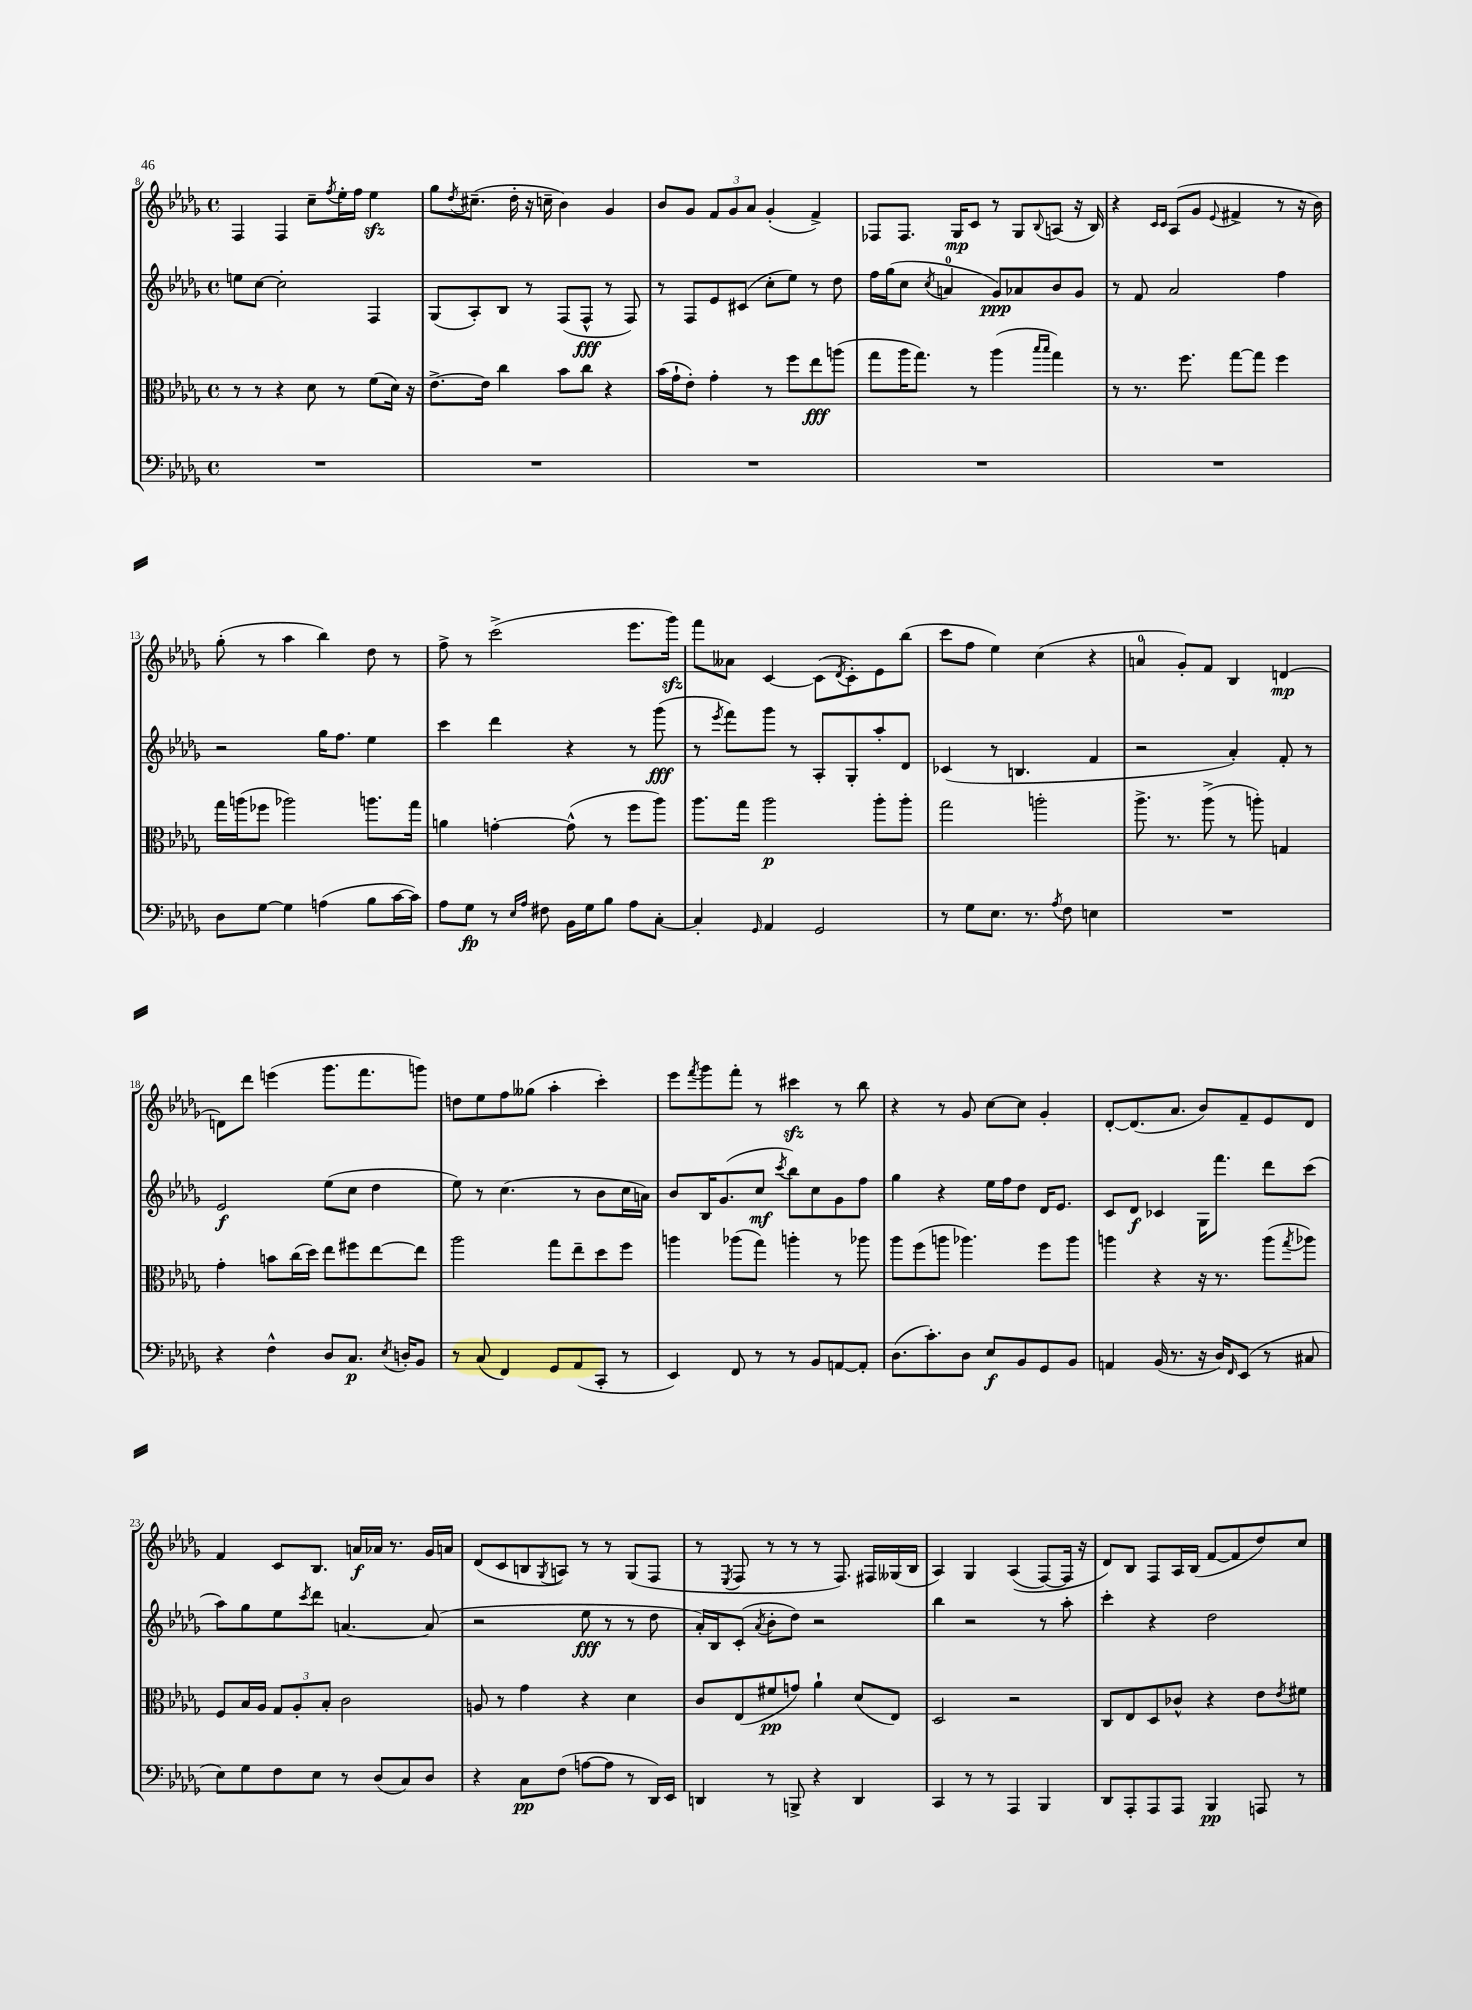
<<
\new StaffGroup <<
\new Staff = "s0" {
    \clef treble \key des \major \defaultTimeSignature \time 4/4
    f4 f4 c''8-- \acciaccatura { f''8 } ees''16-. f''16 ees''4\sfz |
    ges''8 \acciaccatura { des''8 } cis''8.--( des''16-. r16 c''16-- bes'4) ges'4 |
    bes'8 ges'8 \tuplet 3/2 { f'8 ges'8 aes'8 } ges'4-.( f'4->) |
    fes8 fes8. ges16\mp c'8 r8 ges8 \appoggiatura { bes8 } a8( r16 bes16) |
    r4 \grace { c'16 c'16 } aes8( ges'8 \appoggiatura { ees'8 } fis'4-> r8 r16 bes'16) |
    ges''8-.( r8 aes''4 bes''4) des''8 r8 |
    f''8-> r8 c'''2->( ees'''8. ges'''16\sfz) |
    f'''8 aeses'8 c'4~ c'8( \acciaccatura { des'8 } c'8-.) ees'8 bes''8( |
    c'''8 f''8 ees''4) c''4( r4 |
    a'4-0 ges'8-.) f'8 bes4 d'4~\mp |
    d'8 des'''8 e'''4( ges'''8. f'''8. g'''8) |
    d''8 ees''8 f''8 geses''8( aes''4-. c'''4-.) |
    ees'''8 \acciaccatura { f'''8 } ges'''8 f'''8-. r8 cis'''4\sfz r8 bes''8 |
    r4 r8 ges'8 c''8~ c''8 ges'4-. |
    des'8~-. des'8.( aes'8. bes'8) f'8-- ees'8 des'8 |
    f'4 c'8 bes8. a'16\f aes'16 r8. ges'16 a'16 |
    des'8( c'8 b8 \acciaccatura { ges8 } a8) r8 r8 ges8( f8 |
    r8 \acciaccatura { ees8 } f8 r8 r8 r8 f8.) fis16 geses16( bes16 |
    aes4) ges4 aes4(\( f8~) f16 r16 |
    des'8\) bes8 f8 aes16 bes16( f'8~ f'8 des''8) c''8 \bar "|." |
}
\new Staff = "s1" {
    \clef treble \key des \major \defaultTimeSignature \time 4/4
    e''8 c''8~ c''2-. f4 |
    ges8( aes8-.) bes8 r8 f8( f8-^\fff r8 f8) |
    r8 f8 ees'8 cis'8( c''8-. ees''8) r8 des''8 |
    f''16 ges''16( c''8 \acciaccatura { c''8 } a'4-0 ges'8\ppp) aes'8 bes'8 ges'8 |
    r8 f'8 aes'2 f''4 |
    r2 ges''16 f''8. ees''4 |
    c'''4 des'''4 r4 r8 ges'''8\fff( |
    r8 \acciaccatura { ees'''8 } f'''8) ges'''8 r8 aes8-. ges8-. aes''8-. des'8 |
    ces'4( r8 b4. f'4 |
    r2 aes'4-.) f'8-. r8 |
    ees'2\f ees''8( c''8 des''4 |
    ees''8) r8 c''4.( r8 bes'8 c''16 a'16) |
    bes'8 bes16 ges'8.( c''8\mf \acciaccatura { c'''8 } bes''8) c''8 ges'8 f''8 |
    ges''4 r4 ees''16 f''16 des''8 des'16 ees'8. |
    c'8 des'8\f ces'4 ges16 f'''8. des'''8 c'''8( |
    aes''8) ges''8 ees''8 \acciaccatura { c'''8 } des'''8 a'4.~ a'8( |
    r2 ees''8\fff r8 r8 des''8 |
    aes'16-.) bes16 c'8-.( \acciaccatura { aes'8 } bes'8-. des''8) r2 |
    bes''4 r2 r8 aes''8-. |
    c'''4-. r4 des''2 \bar "|." |
}
\new Staff = "s2" {
    \clef alto \key des \major \defaultTimeSignature \time 4/4
    r8 r8 r4 des'8 r8 f'8( des'16) r16 |
    ees'8.~-> ees'16 c''4 bes'8 c''8 r4 |
    bes'16( ges'16-! ees'8-.) ges'4-. r8 f''8 ees''8\fff a''8( |
    ges''8 aes''16 ges''8.) r8 aes''4( \grace { bes''16 bes''16 } ges''4) |
    r8 r8. f''8. ges''8~ ges''8 f''4 |
    ges''16 a''16( fes''8 aes''2) a''8. ges''16 |
    a'4 g'4~-. g'8-^( r8 f''8 aes''8) |
    aes''8. ges''16 aes''2\p aes''8-. aes''8-. |
    ges''2 a''2-. |
    aes''8.-> r8. aes''8->( r8 a''8-.) g4 |
    ges'4-. b'8 c''16( des''16) ees''8 fis''8 ees''8~ ees''8 |
    aes''2 ges''8 ees''8-- des''8 f''8 |
    a''4 aes''8( ges''8) a''4-. r8 aes''8 |
    aes''8 f''8( a''8 aes''4.) f''8 aes''8 |
    a''4 r4 r16 r8. a''8( \acciaccatura { ges''8 } aes''8) |
    f8 bes16 aes16 \tuplet 3/2 { ges8 aes8-. bes8-. } c'2 |
    a8 r8 ges'4 r4 des'4 |
    c'8 ees8( fis'8\pp g'8) aes'4-! des'8( ees8) |
    des2 r2 |
    c8 ees8 des8 ces'8-^ r4 ees'8 \acciaccatura { ees'8 } fis'8 \bar "|." |
}
\new Staff = "s3" {
    \clef bass \key des \major \defaultTimeSignature \time 4/4
    R1 |
    R1 |
    R1 |
    R1 |
    R1 |
    des8 ges8~ ges4 a4( bes8 c'16~ c'16) |
    aes8 ges8\fp r8 \grace { ees16 aes16 } fis8 bes,16 ges16 bes8 aes8 c8~-. |
    c4-. \grace { ges,16 } aes,4 ges,2 |
    r8 ges8 ees8. r8. \acciaccatura { aes8 } f8 e4 |
    R1 |
    r4 f4-^ des8 c8.\p \acciaccatura { ees8 } d16-. bes,8 |
    r8 c8( f,4) ges,8 aes,8( c,8-. r8 |
    ees,4) f,8 r8 r8 bes,8 a,8~ a,8-. |
    des8.( c'8.-.) des8 ees8\f bes,8 ges,8 bes,8 |
    a,4 bes,16( r8. r16 des16) \grace { f,16 } ees,8( r8 cis8 |
    ees8) ges8 f8 ees8 r8 des8( c8) des8 |
    r4 c8\pp f8( a8~ a8 r8 des,16) ees,16 |
    d,4 r8 b,,8-> r4 d,4 |
    c,4 r8 r8 aes,,4 bes,,4 |
    des,8 aes,,8-. aes,,8 aes,,8 bes,,4\pp a,,8 r8 \bar "|." |
}
>>
>>
\layout { \context { \Score currentBarNumber = #8 } }
